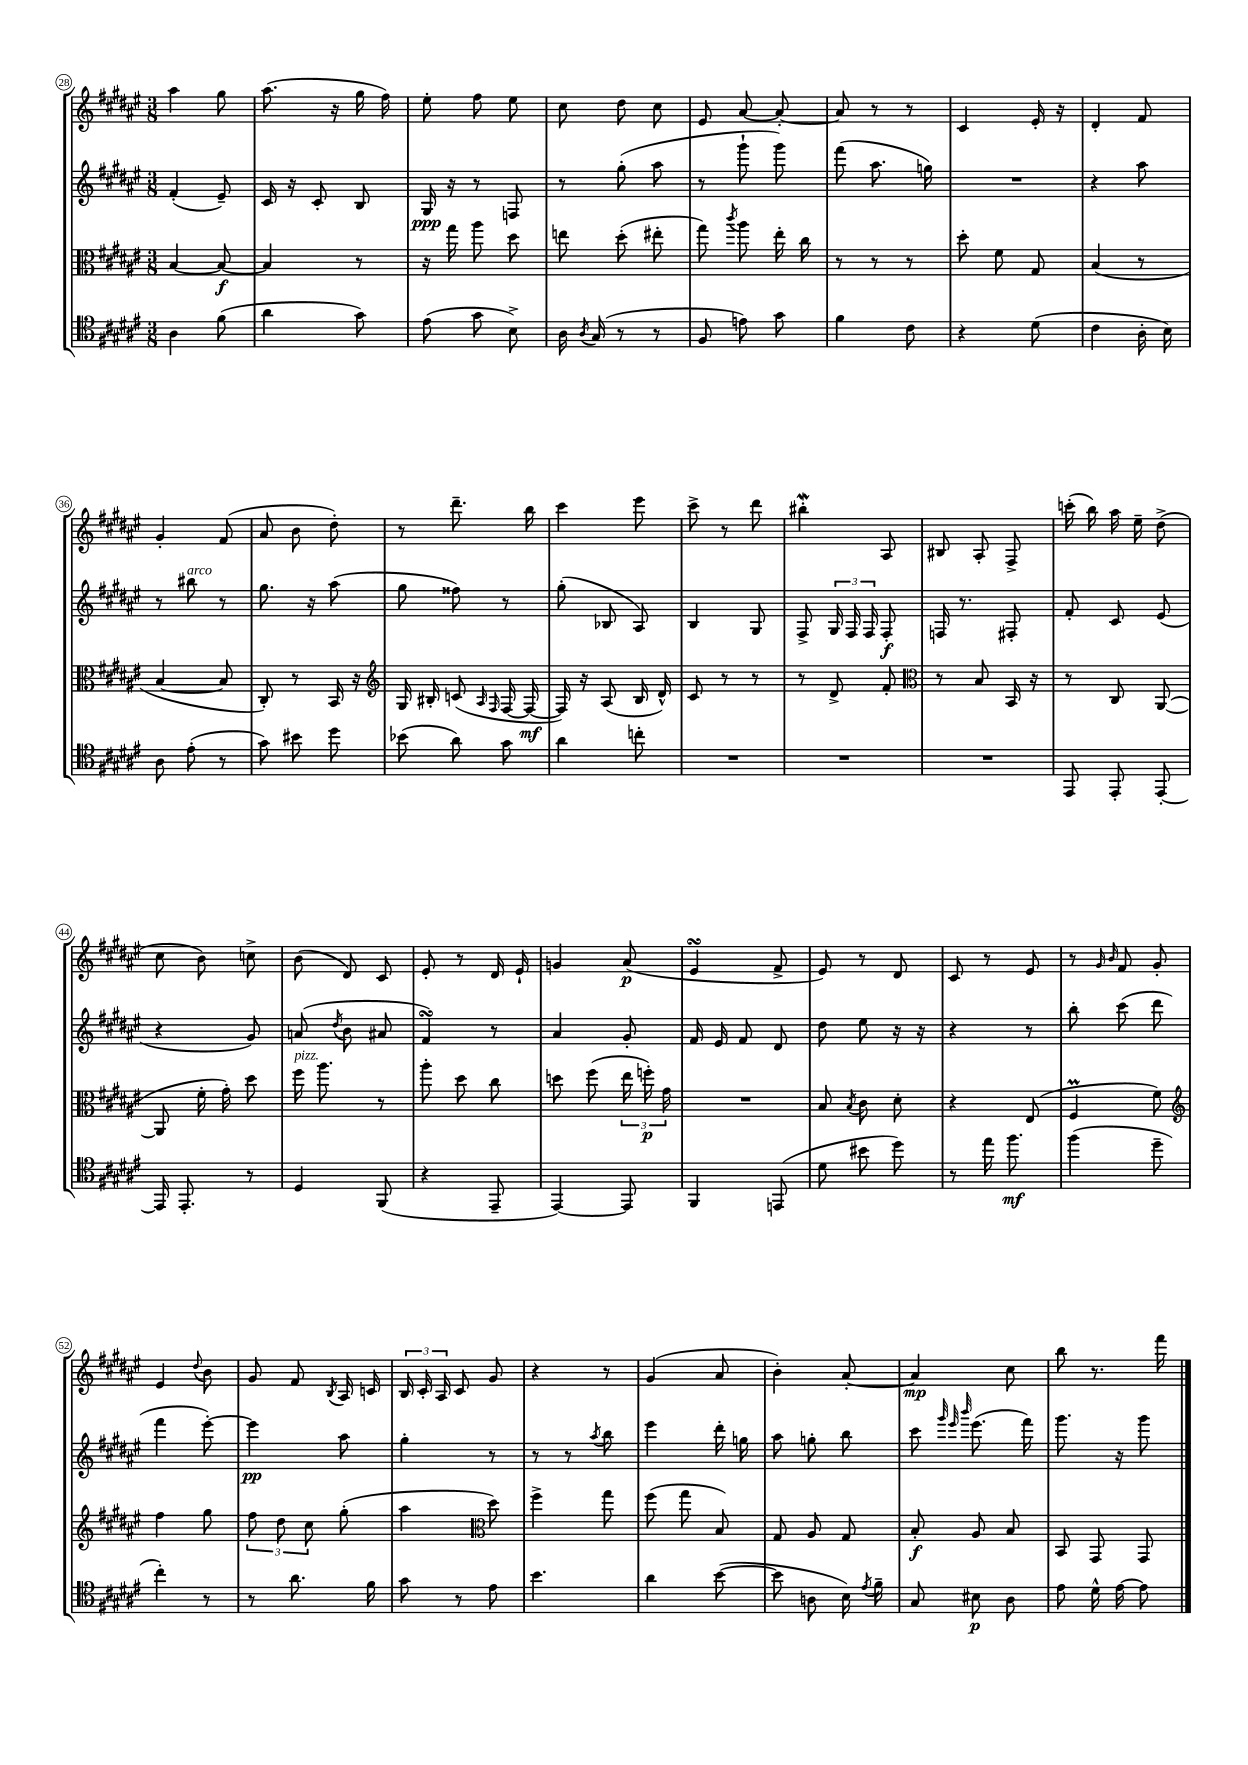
<<
\new StaffGroup <<
\new Staff = "s0" {
    \clef treble \key fis \major \numericTimeSignature \time 3/8
    \autoBeamOff ais''4 gis''8 |
    ais''8.( r16 gis''16 fis''16) |
    eis''8-. fis''8 eis''8 |
    cis''8 dis''8 cis''8 |
    eis'8 ais'8~ ais'8~-. |
    ais'8 r8 r8 |
    cis'4 eis'16-. r16 |
    dis'4-. fis'8 |
    gis'4-. fis'8( |
    ais'8 b'8 dis''8-.) |
    r8 dis'''8.-- b''16 |
    cis'''4 eis'''8 |
    cis'''8-> r8 dis'''8 |
    bis''4-.\mordent ais8 |
    bis8 ais8-. fis8-> |
    c'''16-.( b''16) ais''16 eis''16-- dis''8->( |
    cis''8 b'8) c''8-> |
    b'8( dis'8) cis'8 |
    eis'8-. r8 dis'16 eis'16-! |
    g'4 ais'8\p( |
    eis'4\turn fis'8-> |
    eis'8) r8 dis'8 |
    cis'8 r8 eis'8 |
    r8 \grace { gis'16 b'16 } fis'8 gis'8-. |
    eis'4 \appoggiatura { dis''8 } b'8 |
    gis'8 fis'8 \acciaccatura { b8 } ais16 c'16 |
    \tuplet 3/2 { b16 cis'16-. ais16 } cis'8 gis'8 |
    r4 r8 |
    gis'4( ais'8 |
    b'4-.) ais'8~-. |
    ais'4\mp cis''8 |
    b''8 r8. fis'''16 \bar "|." |
}
\new Staff = "s1" {
    \clef treble \key fis \major \numericTimeSignature \time 3/8
    \autoBeamOff fis'4-.( eis'8--) |
    cis'16 r16 cis'8-. b8 |
    gis16\ppp r16 r8 f8 |
    r8 gis''8-.( ais''8 |
    r8 gis'''8-! gis'''8) |
    fis'''8( ais''8. g''16) |
    R4. |
    r4 ais''8 |
    r8 bis''8^\markup { \italic "arco" } r8 |
    gis''8. r16 ais''8( |
    gis''8 fisis''8) r8 |
    gis''8-.( bes8 ais8) |
    b4 gis8 |
    fis8-> \tuplet 3/2 { gis16 fis16 fis16 } fis8-.\f |
    f16 r8. fis8-. |
    fis'8-. cis'8 eis'8( |
    r4 gis'8) |
    a'8( \acciaccatura { dis''8 } b'8 ais'8 |
    fis'4\turn) r8 |
    ais'4 gis'8-. |
    fis'16 eis'16 fis'8 dis'8 |
    dis''8 eis''8 r16 r16 |
    r4 r8 |
    b''8-. cis'''8( dis'''8 |
    fis'''4 eis'''8~-.) |
    eis'''4\pp ais''8 |
    gis''4-. r8 |
    r8 r8 \acciaccatura { ais''8 } b''8 |
    eis'''4 dis'''16-. g''16 |
    ais''8 g''8-. b''8 |
    cis'''8 \grace { gis'''32 eis'''32 b'''32 } eis'''8.( fis'''16) |
    gis'''8. r16 gis'''8 \bar "|." |
}
\new Staff = "s2" {
    \clef alto \key fis \major \numericTimeSignature \time 3/8
    \autoBeamOff b4~ b8~\f |
    b4 r8 |
    r16 gis''16 ais''8 dis''8 |
    e''8 dis''8-.( eis''8-. |
    gis''8) \acciaccatura { cis'''8 } ais''8 eis''16-. cis''16 |
    r8 r8 r8 |
    dis''8-. fis'8 gis8 |
    b4( r8 |
    b4~ b8 |
    cis8-.) r8 b,16 r16 |
    \clef treble gis16 bis16-. c'8( \grace { ais16 fis16 } fis16~ fis16~\mf |
    fis16) r16 ais8( b16 dis'16-^) |
    cis'8 r8 r8 |
    r8 dis'8-> fis'8-. |
    \clef alto r8 b8 b,16 r16 |
    r8 cis8 ais,8~( |
    ais,8 fis'16-. gis'16-.) dis''8 |
    fis''16^\markup { \italic "pizz." } ais''8. r8 |
    ais''8-. dis''8 cis''8 |
    d''8 fis''8( \tuplet 3/2 { eis''16 f''16-.\p) gis'16 } |
    R4. |
    b8 \acciaccatura { b8 } cis'8 dis'8-. |
    r4 eis8( |
    fis4\prall fis'8) |
    \clef treble fis''4 gis''8 |
    \tuplet 3/2 { fis''8 dis''8 cis''8 } gis''8-.( |
    ais''4 \clef alto dis''8) |
    fis''4-> gis''8 |
    fis''8( gis''8 b8) |
    gis8 ais8 gis8 |
    b8-.\f ais8 b8 |
    b,8 gis,8 gis,8 \bar "|." |
}
\new Staff = "s3" {
    \clef tenor \key fis \major \numericTimeSignature \time 3/8
    \autoBeamOff ais4 fis'8( |
    ais'4 gis'8) |
    eis'8( gis'8 b8->) |
    ais16 \acciaccatura { ais8 } gis16( r8 r8 |
    fis8 e'8) gis'8 |
    fis'4 cis'8 |
    r4 dis'8( |
    cis'4 ais16-. b16) |
    ais8 eis'8-.( r8 |
    gis'8) bis'8 dis''8 |
    bes'8( ais'8) gis'8 |
    ais'4 c''8-. |
    R4. |
    R4. |
    R4. |
    eis,8 eis,8-. eis,8~-. |
    eis,16 eis,8.-. r8 |
    dis4 fis,8( |
    r4 eis,8-- |
    eis,4~) eis,8 |
    fis,4 e,8( |
    dis'8 bis'8 dis''8) |
    r8 eis''16 fis''8.\mf |
    fis''4( dis''8-- |
    cis''4-.) r8 |
    r8 ais'8. fis'16 |
    gis'8 r8 eis'8 |
    b'4. |
    ais'4 b'8~( |
    b'8 a8 b16) \acciaccatura { eis'8 } fis'16-- |
    gis8 bis8\p ais8 |
    eis'8 dis'16-^ eis'16~ eis'8 \bar "|." |
}
>>
>>
\layout { \context { \Score currentBarNumber = #28 \override BarNumber.stencil = #(make-stencil-circler 0.1 0.3 ly:text-interface::print) } }
